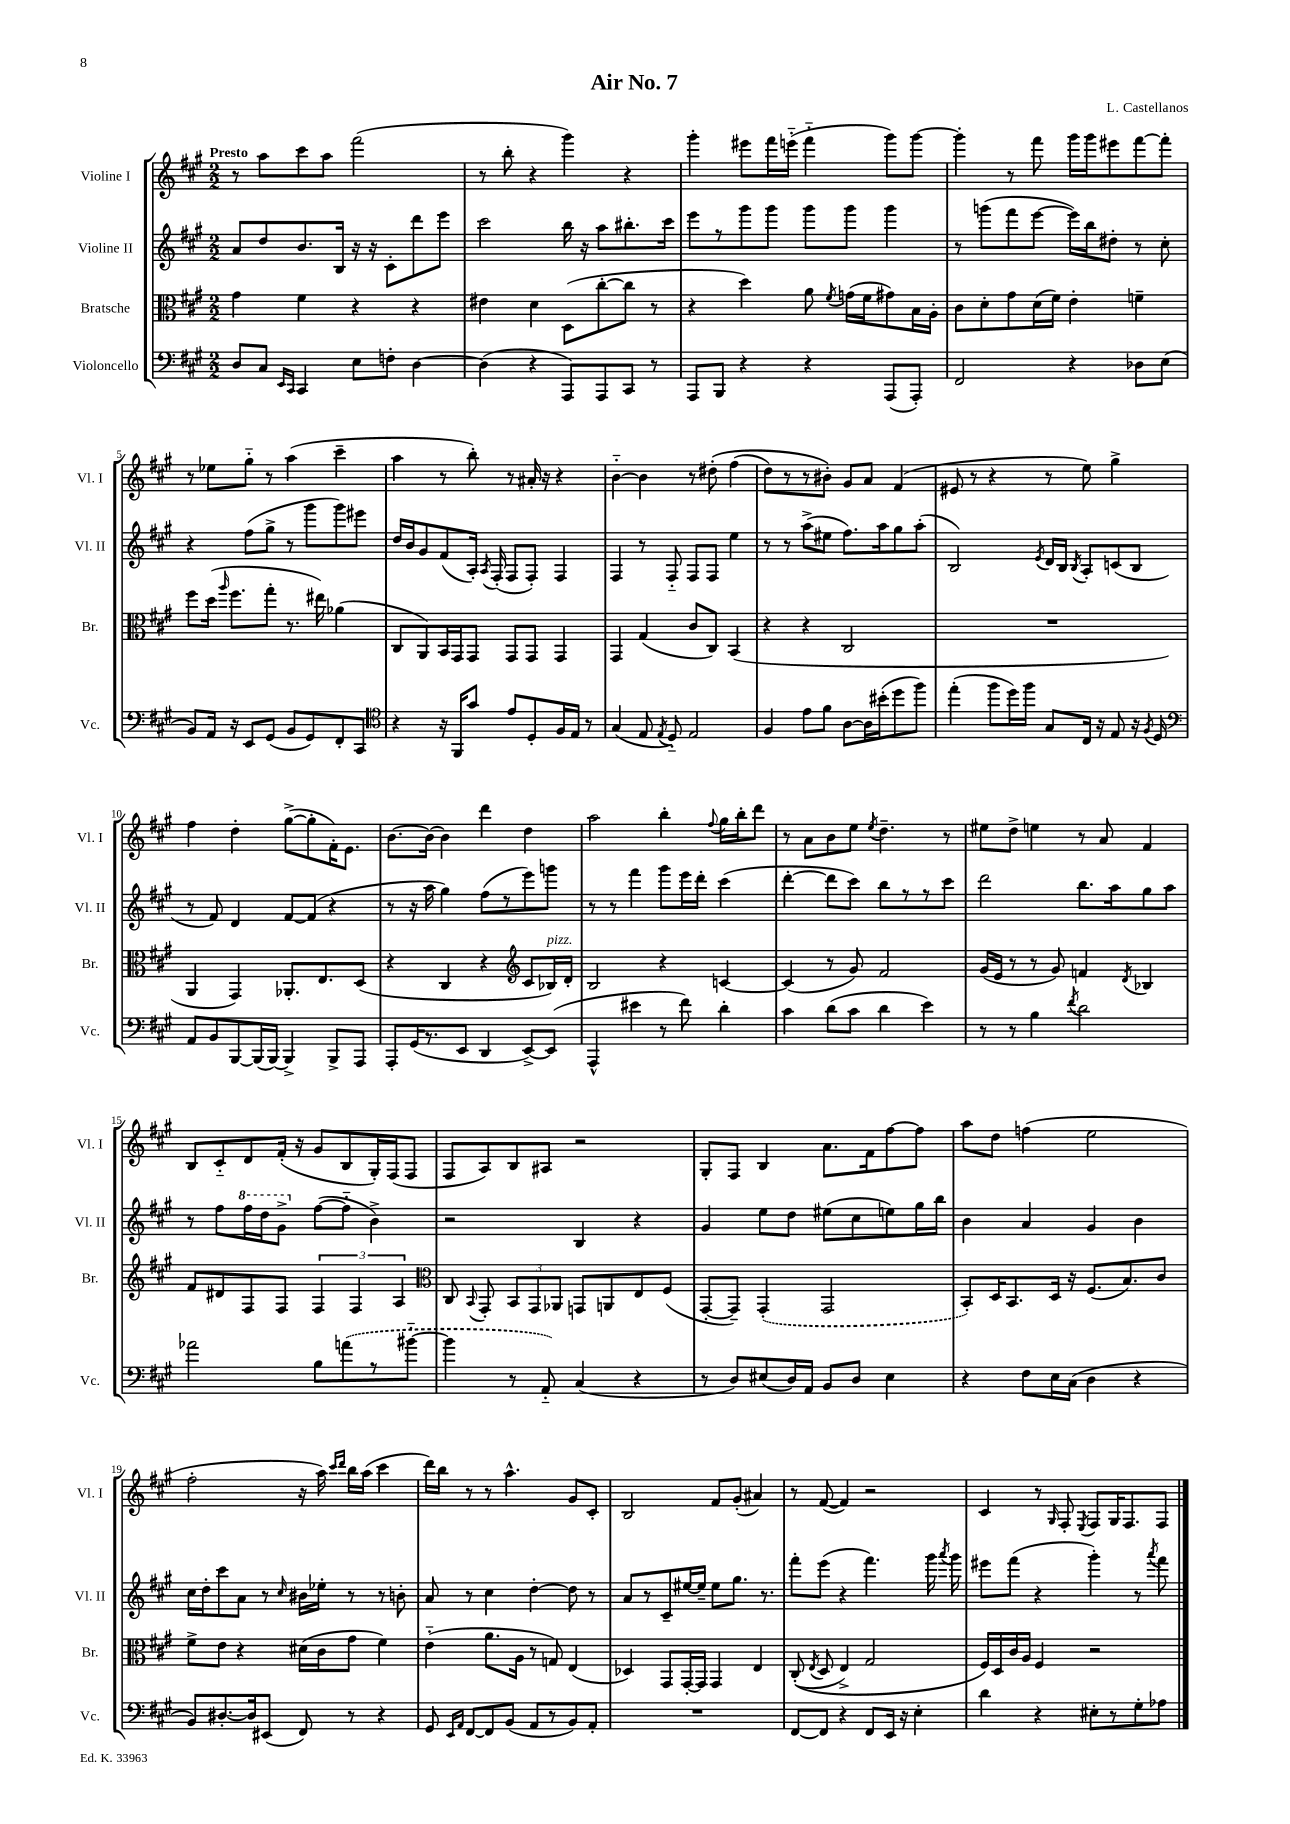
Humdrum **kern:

**kern	**kern	**kern	**kern
*part4	*part3	*part2	*part1
*staff4	*staff3	*staff2	*staff1
*I"Violoncello	*I"Bratsche	*I"Violine II	*I"Violine I
*I'Vc.	*I'Br.	*I'Vl. II	*I'Vl. I
*clefF4	*clefC3	*clefG2	*clefG2
*k[f#c#g#]	*k[f#c#g#]	*k[f#c#g#]	*k[f#c#g#]
*M2/2	*M2/2	*M2/2	*M2/2
=1	=1	=1	=1
!	!	!	!LO:TX:a:B:t=Presto
8D/L	4g#\	8a/L	8r
8C#/J	.	8dd/	8aa\L
16qqEE/LL	.	.	.
16qqCC#/JJ	.	.	.
4CC#/	4f#\	8.b/	8ccc#\
.	.	.	8aa\J
.	.	16B/Jk	.
8E\L	4r	16r	(2fff#\
.	.	16r	.
8Fn'\J	.	8c#'\L	.
[4D\	4r	8ddd\	.
.	.	8eee\J	.
=2	=2	=2	=2
(4D\]	4e#X\	2ccc#\	8r
.	.	.	8bb'\
4r	4d\	.	4r
8AAA/L)	(8D\L	16bb\	4ggg#\)
.	.	16r	.
8AAA/	[8cc#'\	8aa\L	.
8CC#/J	8cc#\J]	8.bb#X'\	4r
8r	8r	.	.
.	.	16ccc#\Jk	.
=3	=3	=3	=3
8AAA/L	4r	8eee\L	4ggg#'\
8BBB/J	.	8r	.
4r	4dd\)	8ggg#\	8eee#X\L
.	.	8ggg#\J	16fff#\L
.	.	.	(16eeen\JJ
4r	8a\	8ggg#\L	4fff#\
.	8qf#/	.	.
.	(16gn\LL	8ggg#\J	.
.	16f#\J	.	.
(8AAA/L	8g#X\)	4ggg#\	8ggg#\L)
8AAA'/J)	16B\L	.	[8ggg#\J
.	16A'\JJ	.	.
=4	=4	=4	=4
2FF#/	8c#\L	8r	4ggg#'\]
.	8d'\	(8gggn\L	.
.	8g#\	8fff#\	8r
.	(16d\L	[8eee\J	8fff#\
.	16f#\JJ)	.	.
4r	4e'\	16eee\LL])	16ggg#\LL
.	.	16bb\J	16ggg#\J
.	.	8dd#X'\J	8eee#X\
8D-X\L	4fn~\	8r	[8fff#\
(8E\J	.	8cc#'\	8fff#'\J]
!!LO:LB:g=z
=5	=5	=5	=5
8BB/L)	8ff#\L	4r	8r
16AA/Jk	(16dd\Jk	.	8ee-X\L
.	16qqaa/	.	.
16r	8.ff#\L	.	.
8EE/L	.	(8ff#\L	8gg#\J
(8GG#/J	8gg#'\J	8gg#^\J	8r
8BB/L	8.r	8r	(4aa\
8GG#/)	.	8ggg#\L	.
.	16ee#X\)	.	.
8FF#'/	(4a-X\	8ggg#\)	4ccc#~\
8CC#/J	.	8eee#X\J	.
=6	=6	=6	=6
*clefC4	*	*	*
4r	8C#/L	16dd/LL	4aa\
.	.	16b/J	.
.	8AA/)	8g#/	.
16r	16BB/L	(8f#/	8r
16FF#/KL	16GG#/J	.	.
8g#/J	8GG#/J	16A'/Jk)	8bb'\)
.	.	8qA/	.
.	.	(16F#'/	.
8e/L	8GG#/L	8F#/L	8r
8D'/	8GG#/J	8F#'/J)	16a#X'/
.	.	.	16r
16F#/L	4GG#/	4F#/	4r
16E/JJ	.	.	.
8r	.	.	.
=7	=7	=7	=7
(4G#/	4GG#/	4F#/	[4b\
8E/	(4G#/	8r	4b\]
8qE/	.	.	.
8D/)	.	8F#/	.
2E/	8c#/L	8F#/L	8r
.	8C#/J)	8F#/J	(8dd#X'\
.	(4BB/	4ee\	(4ff#\
=8	=8	=8	=8
4F#/	4r	8r	8dd\L)
.	.	8r	8r
8e\L	4r	(8aa^\L	8r
8f#\J	.	8ee#X\J	8b#X'\J)
[8A\L	2C#/	8.ff#\L)	8g#/L
16A\L]	.	.	8a/J
(16b#X'\J	.	16aa\k	.
8dd\	.	8gg#\	(4f#/
8ff#\J)	.	(8aa'\J	.
=9	=9	=9	=9
(4ee'\	1r	2B/)	8e#X/
.	.	.	8r
8ff#\L	.	.	4r
16dd\L)	.	.	.
16ff#\JJ	.	.	.
.	.	8qe/	.
8G#/L	.	16d/LL	8r
.	.	16B/JJ	.
.	.	8qB/	.
16C#/Jk	.	8A'/L	8ee\)
16r	.	.	.
8E/	.	(8cn/	4gg#^\
16r	.	8B/J	.
8qF#/	.	.	.
16D/	.	.	.
!!LO:LB:g=z
=10	=10	=10	=10
*clefF4	*	*	*
8AA/L	4AA/	8r	4ff#\
8BB/	.	8f#/)	.
[8BBB/	4GG#/)	4d/	4dd'\
(16BBB/L]	.	.	.
[16BBB/JJ)	.	.	.
4BBB^/]	8.AA-X'/L	[8f#/L	([8gg#^\L
.	.	(8f#/J]	8gg#'\]
.	8.E/	.	.
8BBB^/L	.	4r	16f#'\K)
.	.	.	8.e\J
8AAA/J	(8D/J	.	.
=11	=11	=11	=11
8AAA'/L	4r	8r	[8.b\L
(16GG#/K	.	16r	.
8.r	.	16aa\	16b\Jk_
.	4C#/	4gg#\)	4b\]
8EE/J	.	.	.
4DD/	4r	(8ff#\L	4ddd\
.	.	8r	.
*	*clefG2	*	*
[8EE^/L)	8c#/L	8eee\)	4dd\
!	!LO:TX:a:i:t=pizz.	!	!
(8EE/J]	16B-X/L)	8gggn\J	.
.	16d'/JJ	.	.
=12	=12	=12	=12
4AAA^^/	2B/	8r	2aa\
.	.	8r	.
4e#X\	.	4fff#\	.
8r	4r	8ggg#\L	4bb'\
8f#\)	.	16eee\L	.
.	.	16ddd'\JJ	.
.	.	.	8qqff#/
4d'\	[4cn/	(4ccc#\	16gg#\LL
.	.	.	16bb'\J
.	.	.	8ddd\J
=13	=13	=13	=13
4c#\	(4c/]	[4ddd'\	8r
.	.	.	8a\L
(8d\L	8r	8ddd\L]	8b\
8c#\J	8g#/)	8ccc#\J)	8ee\J
.	.	.	8qee/
4d\	2f#/	8bb\L	4.dd~\
.	.	8r	.
4e\)	.	8r	.
.	.	8ccc#\J	8r
=14	=14	=14	=14
8r	(16g#/LL	2ddd\	8ee#X\L
.	16e/JJ	.	.
8r	8r	.	8dd^\J
4B\	8r	.	4een\
.	8g#/)	.	.
8qf#/	.	.	.
2d\	4fn/	8.bb\L	8r
.	.	.	8a/
.	.	16aa\k	.
.	8qd/	.	.
.	4B-X/	8gg#\	4f#/
.	.	8aa\J	.
!!LO:LB:g=z
=15	=15	=15	=15
2a-X\	8f#/L	8r	8B/L
.	8d#X/	8ff#\L	8c#/
*	*	*8va	*
.	8F#/	16fff#\L	8d/
.	.	16ddd\J	.
.	8F#/J	8gg#^\J	(16f#'/Jk
.	.	.	16r
*	*	*X8va	*
8B\L	6F#/	([8ff#\L	8g#/L
(8an\	.	8ff#\J]	8B/
.	6F#/	.	.
8r	.	4b^\)	16G#'/L)
.	.	.	(16F#/J
.	6A/	.	.
[8b#X\J	.	.	8F#/J
=16	=16	=16	=16
*	*clefC3	*	*
4b#\]	8C#/	2r	8F#/L
.	8qqBB/	.	.
.	8GG#'/	.	8A/)
8r	12BB/L	.	8B/
.	12GG#/	.	.
8AA/)	.	.	8A#X/J
.	12AA-X/J	.	.
(4C#/	8GGn/L	4B/	2r
.	8AAn/	.	.
4r	8E/	4r	.
.	(8F#/J	.	.
=17	=17	=17	=17
8r	[8GG#'/L	4g#/	8G#'/L
8D/L)	8GG#~/J])	.	8F#/J
(8E#X/	(4GG#'/	8ee\L	4B/
16D/L)	.	8dd\J	.
16AA/JJ	.	.	.
8BB/L	2GG#/	(8ee#X\L	8.a\L
8D/J	.	8cc#\	.
.	.	.	16f#\k
4E#\	.	8een\)	[8ff#\
.	.	16gg#\L	8ff#\J]
.	.	16bb\JJ	.
=18	=18	=18	=18
4r	8BB'/L)	4b\	8aa\L
.	16D/K	.	8dd\J
.	8.BB/	.	.
8F#\L	.	4a/	(4ffn\
16E\L	16D/Jk	.	.
(16C#\JJ	16r	.	.
4D\	(8.F#/L	4g#/	2ee\
.	8.B/)	.	.
4r	.	4b\	.
.	8c#/J	.	.
!!LO:LB:g=z
=19	=19	=19	=19
8BB/L)	8f#^\L	16cc#\LL	2ff#'\
.	.	16dd'\J	.
[8.D#X'/	8e\J	8ccc#\	.
.	4r	8a\J	.
16D#/k]	.	.	.
(8EE#X/J	.	8r	.
.	.	16qqcc#/	.
8FF#/)	(16d#X\LL	16b#X\LL	16r
.	16c#\J	16ee-X'\JJ	16aa\)
.	.	.	16qqccc#/LL
.	.	.	16qqddd/JJ
8r	8g#\J	8r	16bb\LL
.	.	.	(16aa\JJ
4r	4f#\)	8r	4ccc#\
.	.	8bn'\	.
=20	=20	=20	=20
8GG#/	(4e\	8a/	16ddd\LL)
.	.	.	16bb\JJ
16qqEE/LL	.	.	.
16qqAA/JJ	.	.	.
[8FF#/L	.	8r	8r
8FF#/]	8.a\L	4cc#\	8r
(8BB/J	.	.	4.aa^^\
.	16A\Jk	.	.
8AA/L	8r	[4dd'\	.
8r	8Gn/)	.	.
8BB/)	(4E/	8dd\]	8g#/L
8AA'/J	.	8r	8c#'/J
=21	=21	=21	=21
1r	4D-X/)	8a/L	2B/
.	.	8r	.
.	8GG#/L	8c#~/	.
.	[16GG#'/L	[16ee#X/L	.
.	16GG#/JJ]	16ee#~/JJ]	.
.	4GG#/	8ee#\L	8f#/L
.	.	8.gg#\J	(8g#'/J
.	4E/	.	4a#X/)
.	.	8.r	.
=22	=22	=22	=22
[8FF#/L	((8C#'/	8fff#'\L	8r
.	8qE/	.	.
8FF#/J]	8D/	(8eee\J	([8f#/
4r	4E^/)	4r	4f#/])
8FF#/L	2G#/	4.fff#\)	2r
16EE/Jk	.	.	.
16r	.	.	.
4E'\	.	.	.
.	.	16ggg#\	.
.	.	8qaaa/	.
.	.	16ggg#\	.
=23	=23	=23	=23
4d\	16F#/LL)	8eee#X\L	4c#/
.	16D/	.	.
.	16c#/	(8fff#\J	.
.	16A/JJ	.	.
4r	4F#/	4r	8r
.	.	.	16qqG#/
.	.	.	8F#'/
.	.	.	8qE/
8E#X'\L	2r	4ggg#'\)	8F#/L
8r	.	.	16G#/K
.	.	.	8.F#/
8G#'\	.	8r	.
.	.	8qaaa/	.
8A-X\J	.	8fff#\	8F#/J
==	==	==	==
*-	*-	*-	*-
